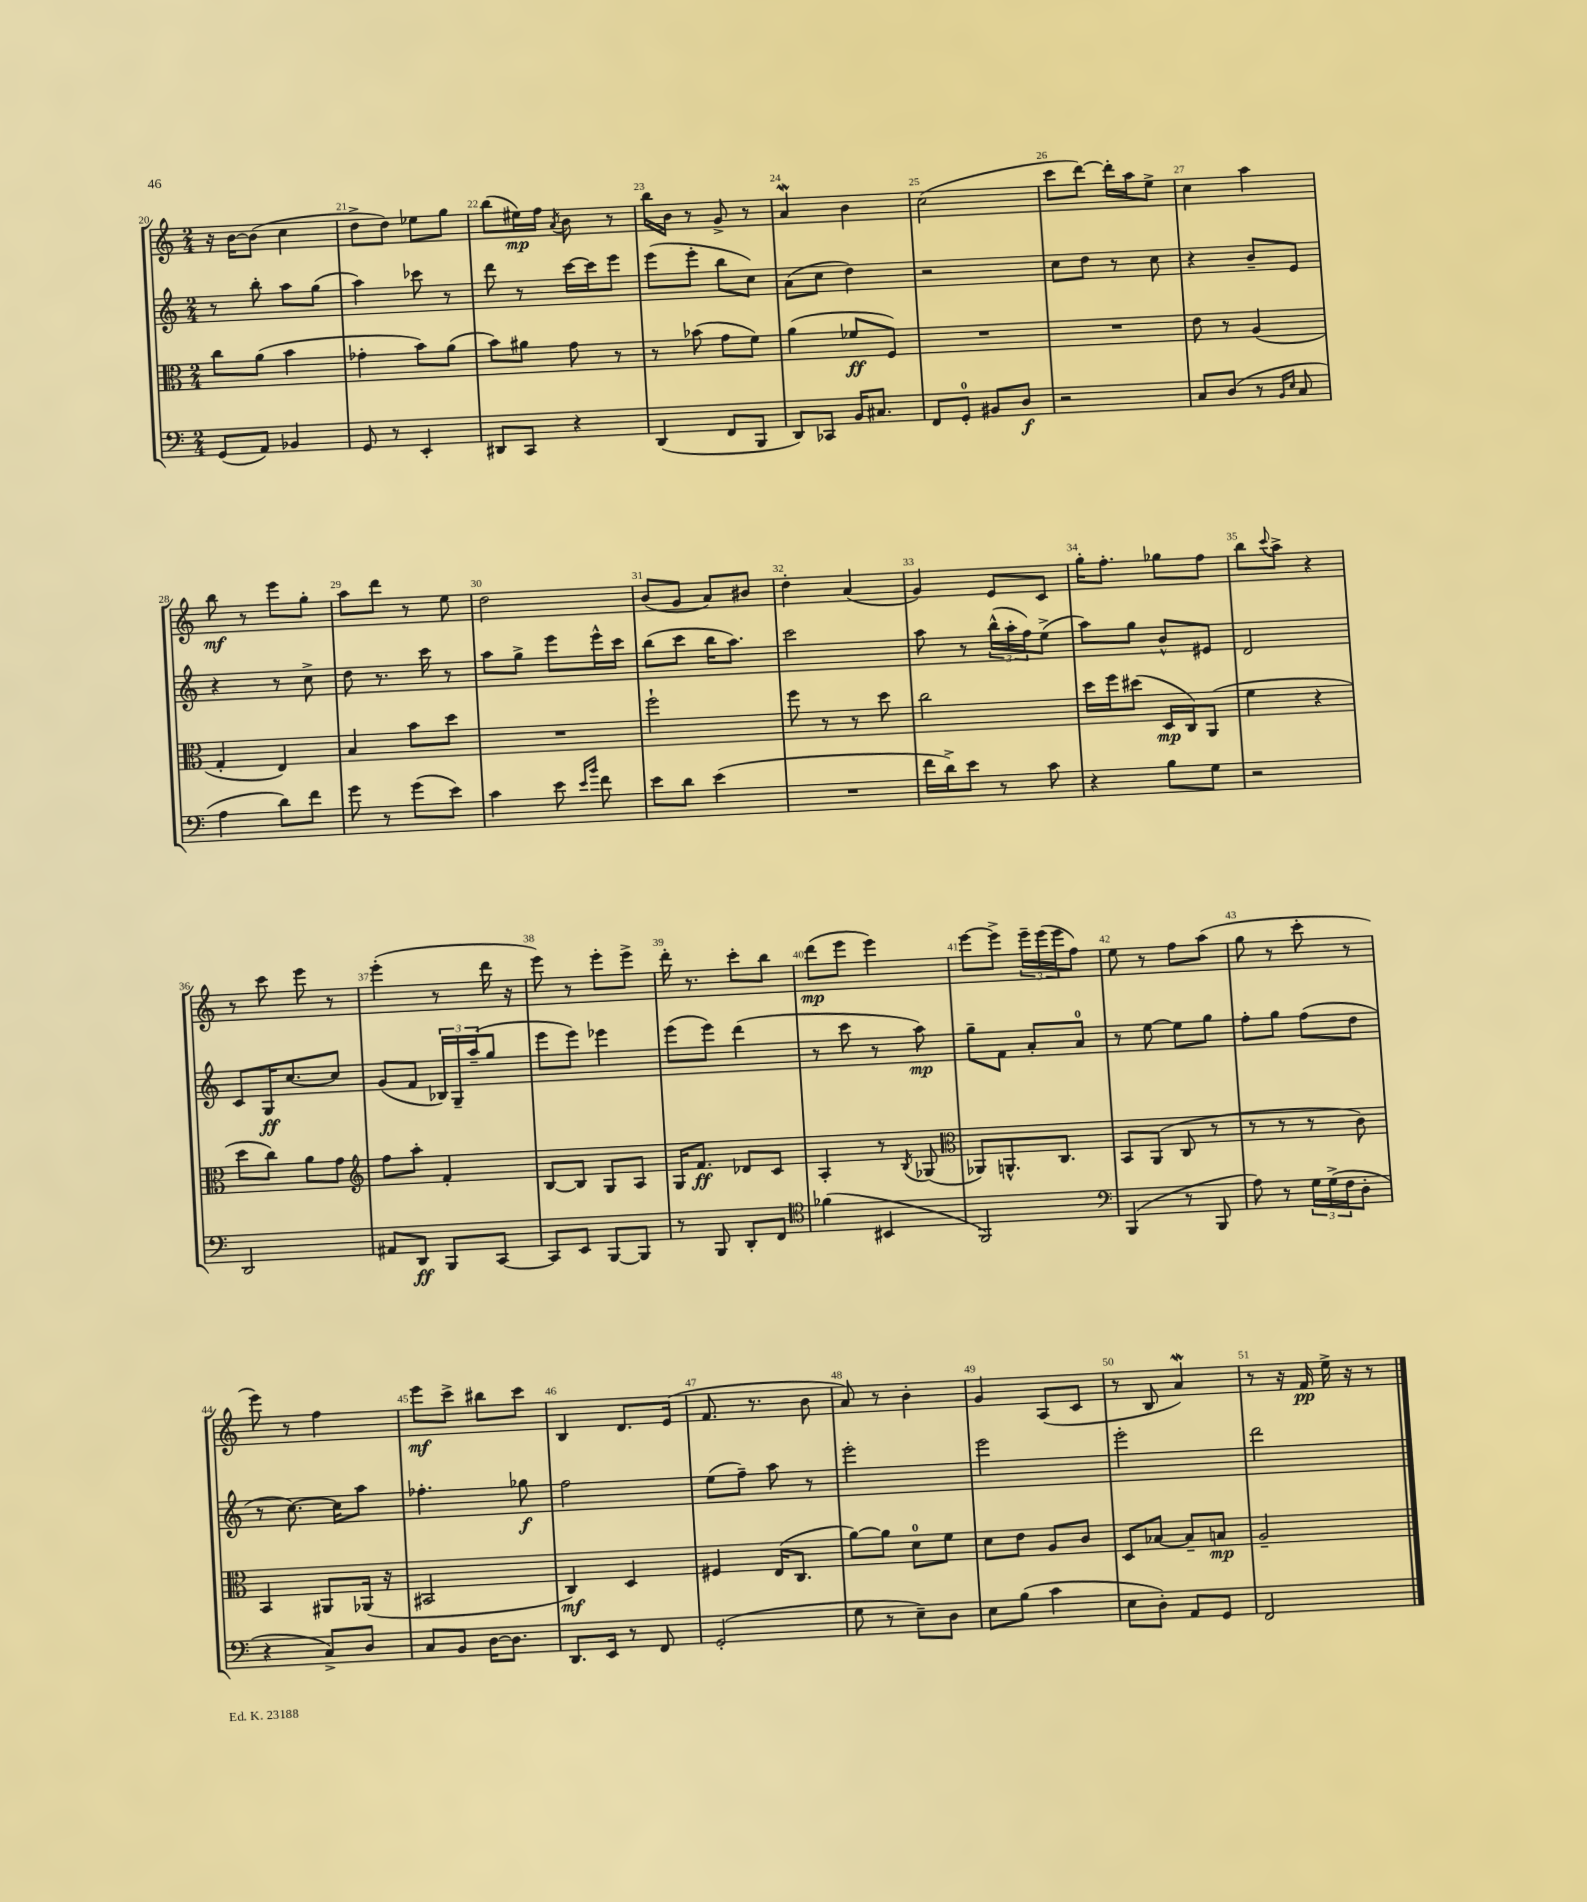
<<
\new StaffGroup <<
\new Staff = "s0" {
    \clef treble \key c \major \numericTimeSignature \time 2/4
    r16 b'16~ b'8( c''4 |
    d''8-> d''8) ees''8 g''8 |
    b''8( eis''16\mp) f''16 \acciaccatura { a'8 } b'8 r8 |
    b''16 b'16 r8 g'8-> r8 |
    a'4\mordent b'4 |
    c''2( |
    c'''8 d'''8~) d'''16-. a''16 e''8-> |
    c''4 a''4 |
    b''8\mf r8 e'''8 g''8-. |
    a''8 d'''8 r8 e''8 |
    d''2 |
    b'8( g'8 a'8) bis'8 |
    d''4-. a'4( |
    g'4) e'8 c'8 |
    g''16-. f''8.-. ges''8 f''8 |
    b''8 \appoggiatura { c'''8 } a''8-> r4 |
    r8 c'''8 e'''8 r8 |
    e'''4-.( r8 d'''16 r16 |
    e'''8) r8 e'''8-. e'''8-> |
    d'''16-. r8. c'''8-. b''8 |
    d'''8\mp( e'''8 e'''4) |
    e'''8~ e'''8-> \tuplet 3/2 { e'''16-- e'''16( e'''16 } f''8) |
    e''8 r8 f''8 a''8( |
    g''8 r8 c'''8-. r8 |
    e'''8) r8 f''4 |
    e'''8\mf c'''8-> bis''8 c'''8 |
    b4 d'8. e'16( |
    f'8. r8. b'8 |
    a'8) r8 b'4-. |
    g'4 a8( c'8 |
    r8 b8 a'4\mordent) |
    r8 r16 f'16\pp e''16-> r16 r8 \bar "|." |
}
\new Staff = "s1" {
    \clef treble \key c \major \numericTimeSignature \time 2/4
    r8 b''8-. a''8 g''8( |
    a''4) ces'''8 r8 |
    d'''8 r8 c'''16~ c'''16 e'''8 |
    e'''8( e'''8-. b''8 c''8) |
    a'8( c''8 d''4) |
    r2 |
    c''8 d''8 r8 c''8 |
    r4 b'8-- e'8 |
    r4 r8 c''8-> |
    d''8 r8. c'''16 r8 |
    a''8 g''8-> e'''8 e'''16-^ c'''16 |
    b''8( c'''8 b''16 a''8.) |
    c'''2 |
    a''8 r8 \tuplet 3/2 { b''16-^( a''16-. f''16) } e''8->( |
    a''8) g''8 b'8-^ eis'8 |
    d'2 |
    c'8 g16\ff c''8.~ c''8 |
    g'8( f'8 \tuplet 3/2 { bes16) g16-- a''16--( } g''8 |
    e'''8 e'''8) ees'''4 |
    e'''8( e'''8) d'''4( |
    r8 c'''8 r8 a''8\mp) |
    g''8-- f'8 a'8-. a'8-0 |
    r8 e''8~ e''8 g''8 |
    f''8-. g''8 f''8( d''8 |
    r8 c''8.~) c''16 a''8 |
    fes''4.-. ges''8\f |
    f''2 |
    e''8( f''8--) a''8 r8 |
    e'''2-. |
    e'''2 |
    e'''2-. |
    d'''2 \bar "|." |
}
\new Staff = "s2" {
    \clef alto \key c \major \numericTimeSignature \time 2/4
    c''8 a'8( b'4 |
    ges'4-. b'8) a'8( |
    b'8) ais'8 g'8 r8 |
    r8 bes'8( g'8 f'8) |
    a'4( fes'8\ff f8) |
    R2 |
    R2 |
    e'8 r8 a4( |
    g4-. e4) |
    b4 b'8 d''8 |
    R2 |
    f''2-! |
    f''8 r8 r8 d''8 |
    c''2 |
    d''16 f''16 dis''8( d16\mp c16) a,8( |
    f'4 r4 |
    d''8 c''8) a'8 g'8 |
    \clef treble f''8 a''8-. f'4-. |
    b8~ b8 g8 a8 |
    g16 f'8.\ff des'8 c'8 |
    a4-. r8 \acciaccatura { b8 } ges8( |
    \clef alto aes,8) a,8.-^ c8. |
    b,8 a,8( c8 r8 |
    r8 r8 r8 c'8) |
    b,4 ais,8 aes,16( r16 |
    bis,2 |
    c4\mf) d4 |
    fis4 e16( c8. |
    a'8~) a'8 d'8-0 f'8 |
    d'8 e'8 a8 c'8 |
    d8 bes8~ bes8-- b8\mp |
    a2-- \bar "|." |
}
\new Staff = "s3" {
    \clef bass \key c \major \numericTimeSignature \time 2/4
    g,8( a,8) bes,4 |
    g,8 r8 e,4-. |
    dis,8 c,8 r4 |
    d,4( f,8 b,,8 |
    d,8) ces,8 b,16 cis8. |
    f,8 g,8-0-. bis,8 d8\f |
    r2 |
    c8 d8( r8 \grace { b,16 e16 } c8 |
    a4 d'8) f'8 |
    g'8 r8 g'8( e'8) |
    c'4 e'8 \grace { e'16 b'16 } f'8 |
    e'8 d'8 e'4( |
    R2 |
    f'16 d'16->) e'8 r8 c'8 |
    r4 b8 g8 |
    r2 |
    d,2 |
    ais,8 d,8\ff b,,8 c,8~ |
    c,8 e,8 b,,8~ b,,8 |
    r8 b,,8 d,8-. f,8 |
    \clef tenor fes'4( bis,4 |
    f,2) |
    \clef bass b,,4( r8 b,,8 |
    a8) r8 \tuplet 3/2 { g16 g16->( f16 } d8-. |
    r4 c8->) d8 |
    c8 b,8 d16~ d8. |
    d,8. e,16 r8 f,8 |
    g,2-.( |
    g8 r8 e8--) d8 |
    e8 b8( c'4 |
    e8 d8-.) a,8 g,8 |
    f,2 \bar "|." |
}
>>
>>
\layout { \context { \Score currentBarNumber = #20 \override BarNumber.break-visibility = ##(#f #t #t) barNumberVisibility = #all-bar-numbers-visible } }
